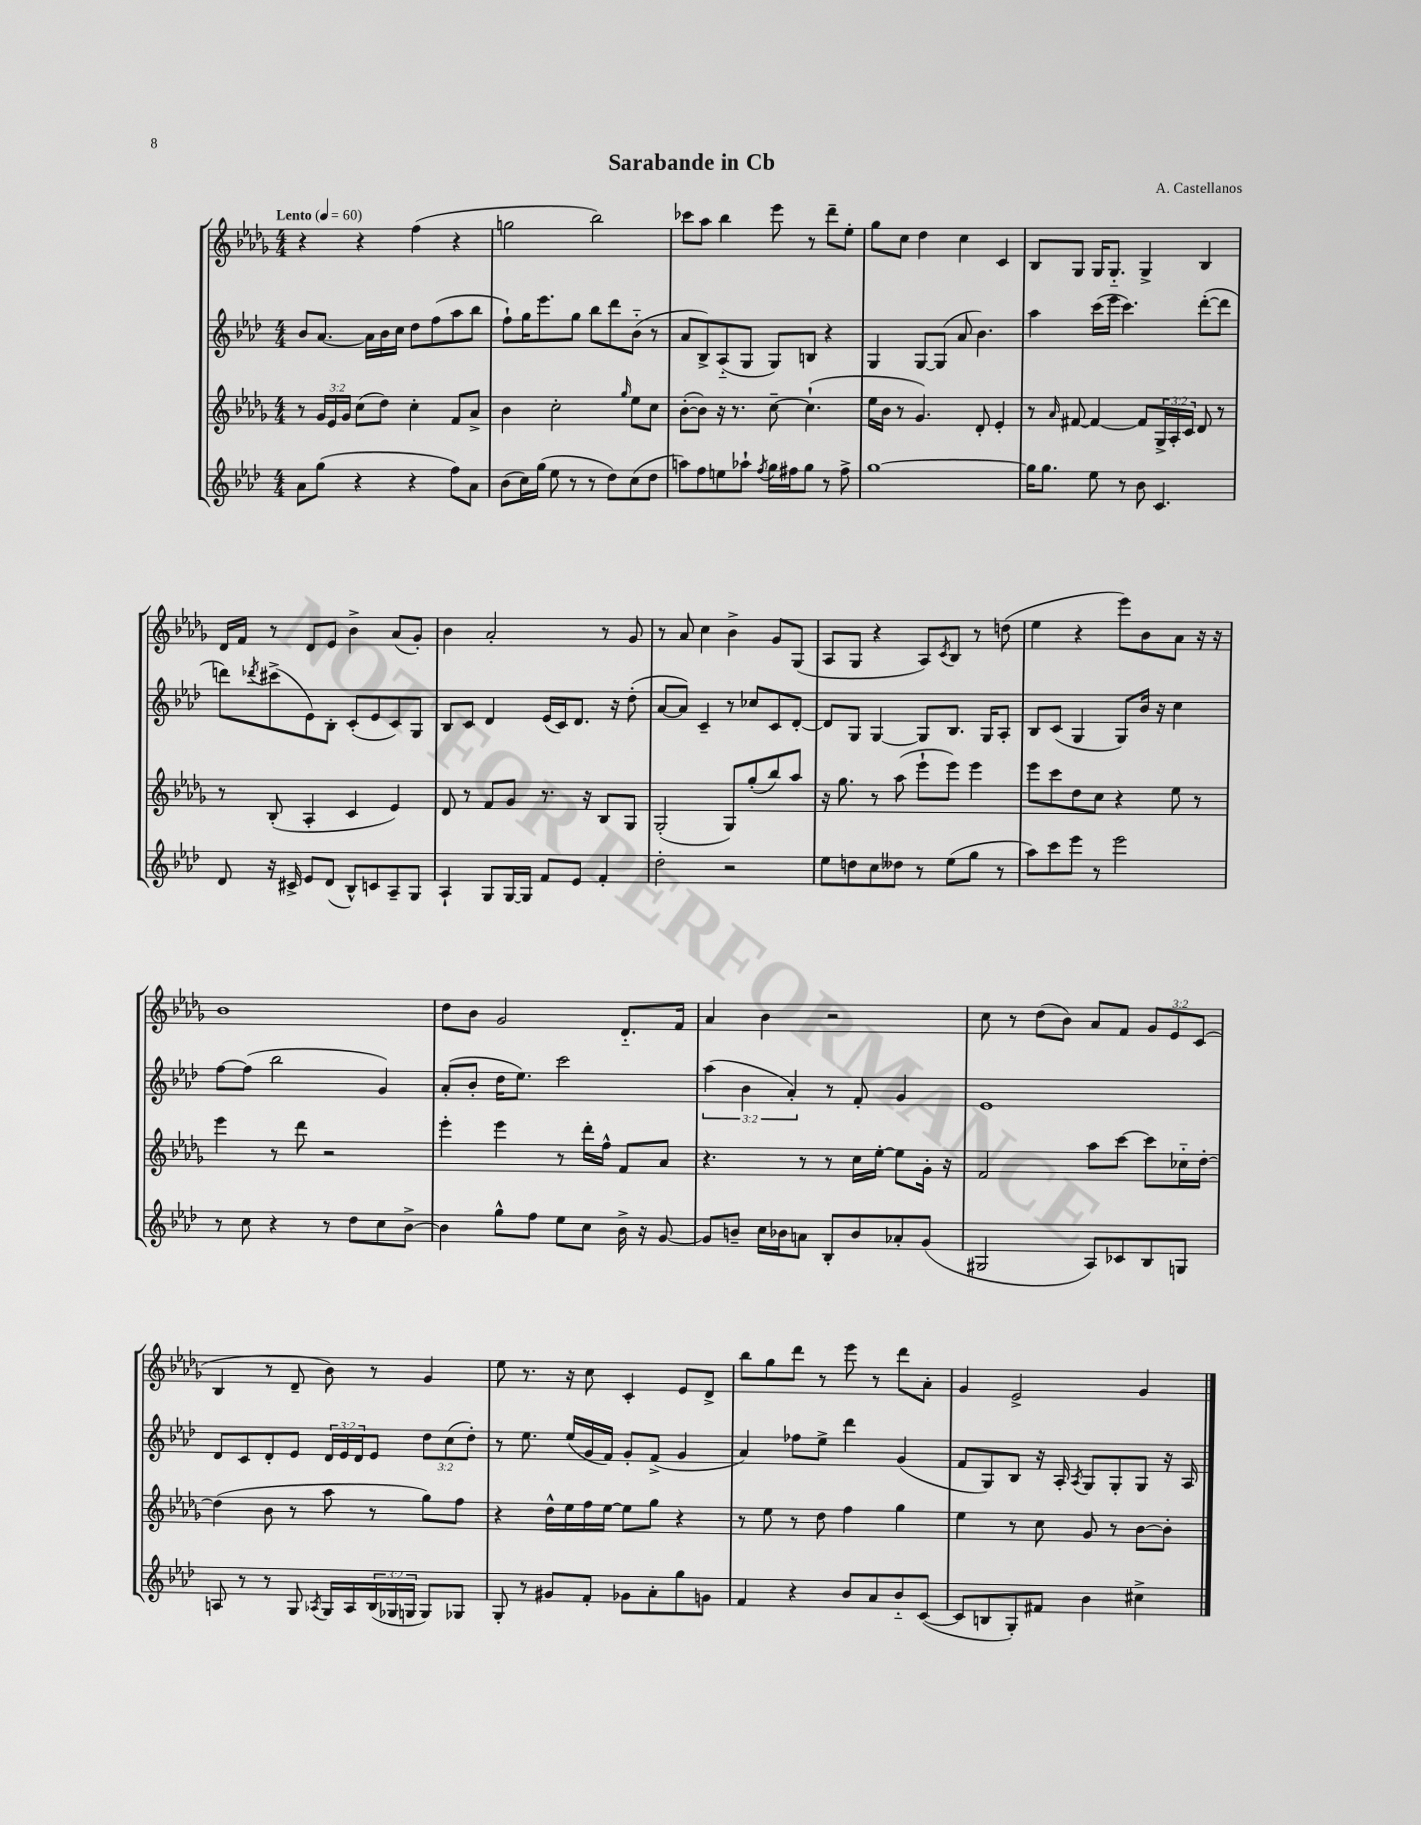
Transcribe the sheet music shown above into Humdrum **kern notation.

**kern	**kern	**kern	**kern
*staff4	*staff3	*staff2	*staff1
*clefG2	*clefG2	*clefG2	*clefG2
*k[b-e-a-d-]	*k[b-e-a-d-g-]	*k[b-e-a-d-]	*k[b-e-a-d-g-]
*M4/4	*M4/4	*M4/4	*M4/4
*MM60	*MM60	*MM60	*MM60
8a-	8r	8b-	4r
(8gg	24g-	[8.a-	.
.	24e-	.	.
.	24g-	.	.
4r	(8cc	.	4r
.	.	16a-]	.
.	8dd-)	16b-	.
.	.	16cc	.
4r	4cc'	8dd-	(4ff
.	.	(8ff	.
8ff)	8f	8aa-	4r
8a-	8a-^	8bb-	.
=	=	=	=
(8b-	4b-	8ff`)	2gg
16cc)	.	16gg	.
(16gg	.	8.eee-	.
8ee-	2cc'	.	.
8r	.	8gg	.
8r	.	8bb-	2bb-)
8dd-)	.	8ddd-	.
.	16qqgg-	.	.
(8cc	8ee-	(8b-'~	.
8dd-	8cc	8r	.
=	=	=	=
8aa)	([8b-'	8a-	8ccc-
8ff	8b-])	8B-^)	8aa-
8ee	16r	(8A-'~	4bb-
.	8.r	.	.
8aa-`	.	8G	.
8qff	.	.	.
16gg	[8cc~	8G)	8eee-
16ff#	.	.	.
8gg	(4.cc`]	8B	8r
8r	.	4r	8ddd-~
8ff#^	.	.	8ee-'
=	=	=	=
[1gg	16ee-	4G	8gg-
.	16b-	.	.
.	8r	.	8cc
.	4.g-)	[8G	4dd-
.	.	(8G]	.
.	.	8a-	4cc
.	8d-'	4.b-)	.
.	4e-'	.	4c
=	=	=	=
16gg]	8r	4aa-	8B-
8.gg	.	.	.
.	16qqa-	.	.
.	[8f#	.	8G-
8ee-	4f#_	(16ccc	16G-
.	.	16eee-	8.G-'~
8r	.	4.ccc)	.
8b-	8f#]	.	4G-^
4.c	24G-^	.	.
.	24A-'	.	.
.	24c	.	.
.	8d-	([8ddd-'	4B-
.	8r	8ddd-]	.
=	=	=	=
8d-	8r	8ddd)	16d-
.	.	.	16f
.	.	8qddd-	.
16r	(8B-'	(8ccc#^	8r
16c#^	.	.	.
8e-	4A-'	8e-)	8d-
(8d-	.	8B-'	8e-
8B-^^)	4c	(8c'	4b-^
8c	.	8e-	.
8A-~	4e-)	8c)	(8a-
8G	.	8G	8g-')
=	=	=	=
4A-`	8d-	8B-	4b-
.	8r	8c	.
8G	8f	4d-	2a-'
[16G	8g-	.	.
16G]	.	.	.
8f	8.r	(16e-	.
.	.	16c)	.
8e-	.	8.d-	.
.	16r	.	.
4f'	8B-	.	8r
.	.	16r	.
.	8G-	(8dd-'	8g-
=	=	=	=
2dd-'	(2G-'	[8a-	8r
.	.	8a-])	8a-
.	.	4c~	4cc
2r	8G-)	8r	4b-^
.	(8gg-'	8cc-	.
.	8bb-)	8c	8g-
.	8aa-	[8d-'	(8G-
=	=	=	=
8ee-	16r	8d-]	8A-
.	8.gg-	.	.
8dd	.	8G	8G-
8cc	8r	[4G	4r
8dd--	(8aa-	.	.
8r	8eee-`	8G]	8A-)
.	.	.	8qc
(8ee-	8eee-)	8.B-	8B-
8gg	4eee-	.	8r
.	.	16G	.
8r	.	8A-'	(8dd
=	=	=	=
8aa-)	8eee-	8B-	4ee-
8ccc	8ccc	(8c	.
8eee-	8dd-	4G	4r
8r	8cc	.	.
2eee-	4r	8G)	8eee-)
.	.	16b-	8b-
.	.	16r	.
.	8ee-	4cc	8a-
.	8r	.	16r
.	.	.	16r
=	=	=	=
8r	4eee-	[8ff	1b-
8cc	.	(8ff]	.
4r	8r	2bb-	.
.	8ddd-	.	.
8r	2r	.	.
8dd-	.	.	.
8cc	.	4g)	.
[8b-^	.	.	.
=	=	=	=
4b-]	4eee-'	(8a-'	8dd-
.	.	8b-'	8b-
8gg^^	4eee-	16dd-	2g-
.	.	8.ee-)	.
8ff	.	.	.
8ee-	8r	2ccc	.
8cc	16ddd-'	.	.
.	16ff^^	.	.
16b-^	8f	.	8.d-'~
16r	.	.	.
[8g	8a-	.	.
.	.	.	16f
=	=	=	=
8g]	4.r	(6aa-	4a-
8b~	.	.	.
.	.	6b-	.
16cc	.	.	4b-
16b-	.	.	.
.	.	6a-')	.
8a	8r	.	.
8B-'	8r	8r	2r
8b-	16cc	8f'	.
.	[16ee-'	.	.
8a-'	8ee-]	4g	.
(8g	16g-'	.	.
.	16r	.	.
=	=	=	=
2G#	2f	1e-	8cc
.	.	.	8r
.	.	.	(8dd-
.	.	.	8b-)
8A-)	8aa-	.	8a-
8c-	[8ccc	.	8f
8B-	8ccc]	.	12g-
.	.	.	12e-
8G	16cc-'~	.	.
.	.	.	(12c
.	[16dd-'	.	.
=	=	=	=
8A	(4dd-]	8d-	4B-
8r	.	8c	.
8r	8b-	8d-'	8r
8G	8r	8e-	8d-~
8qA-	.	.	.
16G	8aa-	24d-	8b-)
.	.	24e-	.
16A-	.	.	.
.	.	24d-	.
(24B-	8r	8e-	8r
24G-	.	.	.
24G	.	.	.
8G)	8gg-)	12dd-	4g-
.	.	(12cc	.
8G-	8ff	.	.
.	.	12dd-')	.
=	=	=	=
8G'	4r	8r	8ee-
8r	.	8.ee-	8.r
8g#	16dd-^^	.	.
.	16ee-	(16ee-	16r
8f'	16ff	16g	8cc
.	[16ee-	16f)	.
8g-	8ee-]	8g'	4c'
8a-'	8gg-	(8f^	.
8gg	4r	4g	8e-
8g	.	.	8d-^
=	=	=	=
4f	8r	4a-)	8bb-
.	8ee-	.	8gg-
4r	8r	8ff-	8ddd-
.	8dd-	8ee-^	8r
8b-	4ff	4ddd-	8eee-
8a-	.	.	8r
8b-'~	4gg-	(4g	8ddd-
([8c	.	.	8a-'
=	=	=	=
8c]	4ee-	8f	4g-
8B	.	8G)	.
8G')	8r	8B-	2e-^
8f#	8cc	16r	.
.	.	16A-'	.
.	.	8qA-	.
4b-	8g-	8G	.
.	8r	8G'	.
4cc#^	[8b-	8G	4g-
.	8b-']	16r	.
.	.	16A-	.
==	==	==	==
*-	*-	*-	*-
